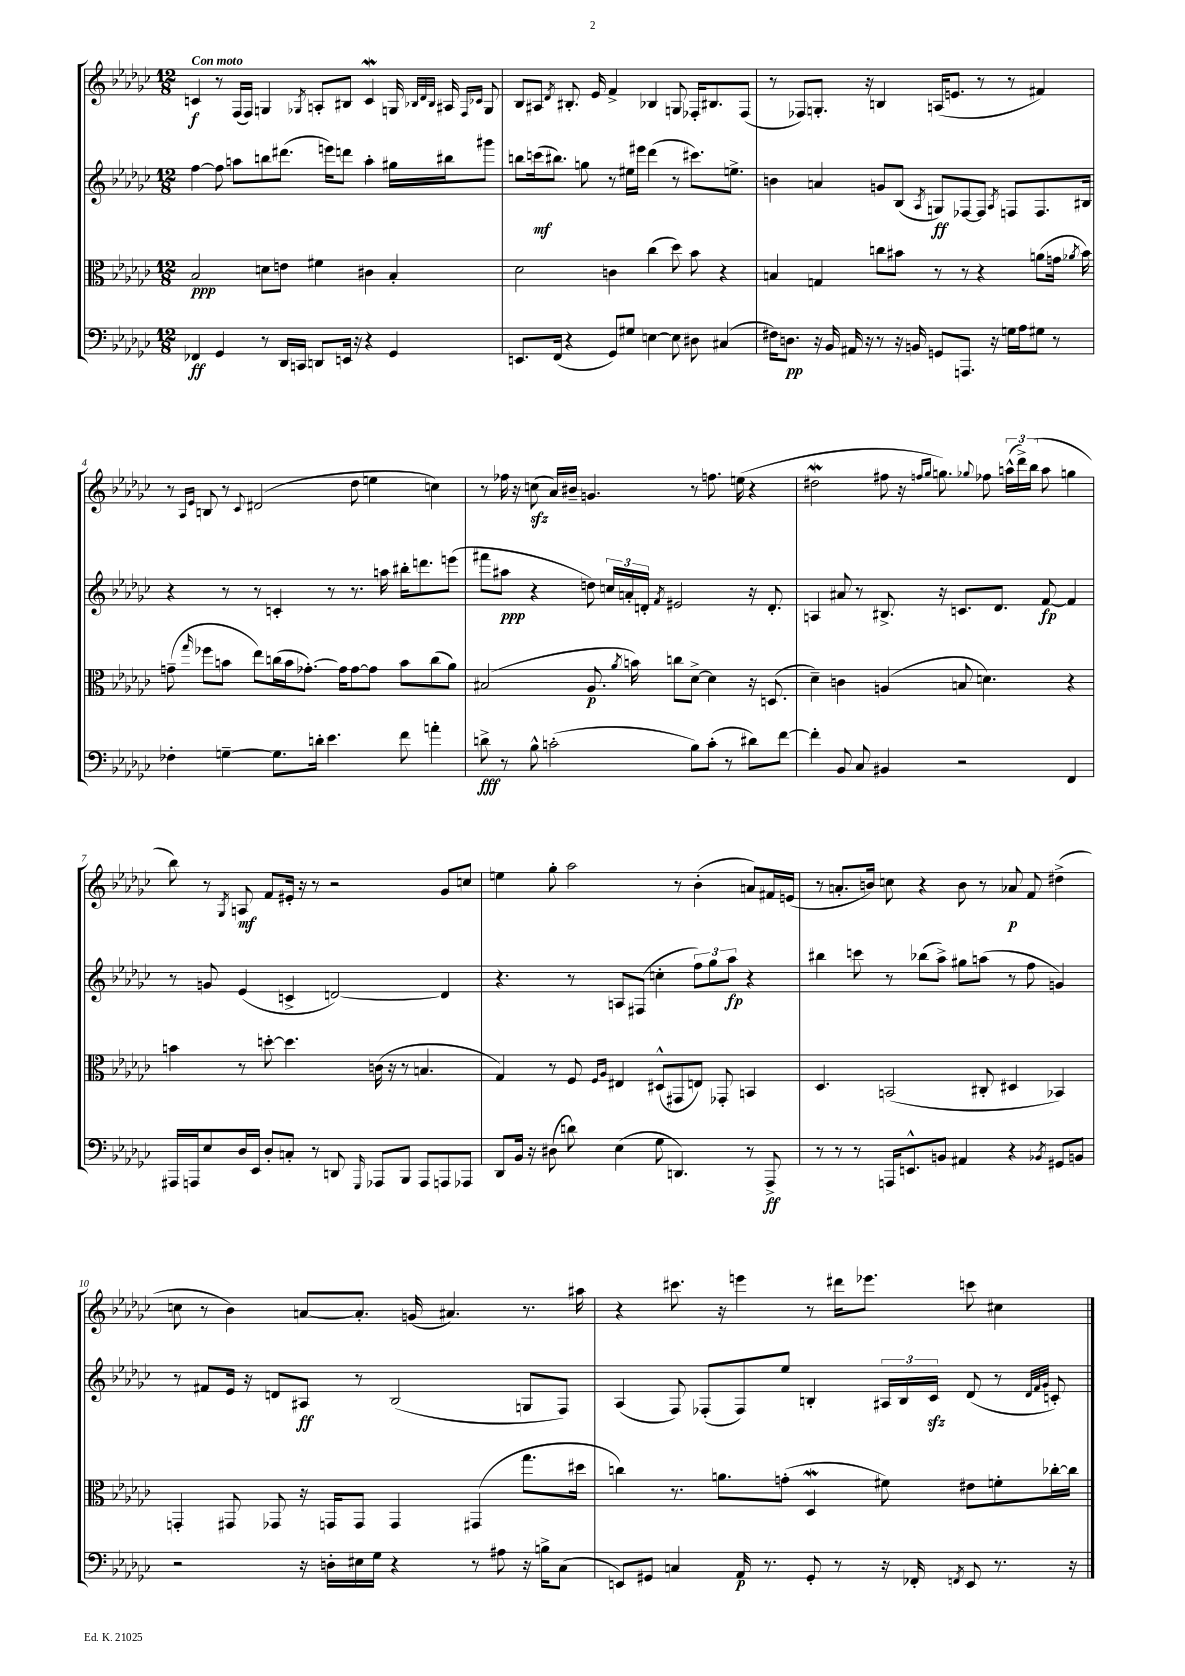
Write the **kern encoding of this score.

**kern	**kern	**kern	**kern
*staff4	*staff3	*staff2	*staff1
*clefF4	*clefC3	*clefG2	*clefG2
*k[b-e-a-d-g-c-]	*k[b-e-a-d-g-c-]	*k[b-e-a-d-g-c-]	*k[b-e-a-d-g-c-]
*M12/8	*M12/8	*M12/8	*M12/8
4FF-	2B-	[4ff	4c
4GG-	.	8ff]	8r
.	.	8aa	(16F
.	.	.	16F)
8r	8d	8bb	4G
16DD-	8e	(8.ddd#	.
16CC	.	.	.
.	.	.	8qG-
8DD	4f#	.	8A'
.	.	16eee)	.
16EE	.	8ddd	8B#
16r	.	.	.
4r	4c#	4aa'	4c
4GG-	4B-'	16gg#	16G
.	.	.	32qqB-
.	.	.	32qqd-
.	.	.	32qqB-
.	.	16bb#	16A#
.	.	.	16qqF
.	.	.	16qqc-
.	.	8ggg#	8G
=	=	=	=
8.EE	2d-	8bb	8B-
.	.	(16ccc	8A#
(16FF	.	8.bb#)	.
.	.	.	8qd-
4r	.	.	8.B#'
.	.	8gg	.
.	.	.	16e-
8GG-)	4c	8r	4f^
8G#	.	16ee#	.
.	.	16eee#	.
[4E	(4cc-	(4ddd-	4B-
8E]	8dd-)	8r	8G
8D#	8b-	8.ccc#)	16F-'
.	.	.	8.B#
(4C#	4r	.	.
.	.	8.ee^	.
.	.	.	(8F-
=	=	=	=
16F#)	4B	4b	8r
8.D	.	.	.
.	.	.	8F-)
16r	4G	4a	8.G'
16BB-	.	.	.
16AA#	.	.	.
16r	.	.	16r
8r	8cc	8g	4B
16r	8b#	(8B-	.
16BB	.	.	.
.	.	8qA-	.
8GG	8r	8G)	(16A
.	.	.	8.e
8.AAA	8r	[8F-	.
.	4r	8F-]	8r
16r	.	.	.
.	.	8qA-	.
16G	.	8F	8r
16A-	.	.	.
8G#	(8a	8.F	4f#)
8r	16g	.	.
.	8qa-	.	.
.	16b#)	16B#	.
=	=	=	=
4F-'	(8g~	4r	8r
.	.	.	16qqA-
.	16qqgg-	.	16qqe-
.	8ff-	.	8B
[4G~	8b	8r	8r
.	.	.	8qqc-
.	8ee-)	8r	(2d#
8.G]	(16cc	4c'	.
.	16b	.	.
.	[8.g-')	.	.
16d'	.	.	.
4.e-	.	8r	.
.	16g-]	.	.
.	[8g-	8.r	8dd-
.	8g-]	.	4ee
.	.	16aa	.
8f	8b	16bb#'	.
.	.	8.ddd	.
4a'	(8cc	.	4cc)
.	8a-)	(8eee	.
=	=	=	=
8d^	(2B#	8fff#	8r
8r	.	8aa#	16ff-
.	.	.	16r
8B-^^	.	4r	(8cc
(2c'	.	.	16a-)
.	.	.	16b#~
.	8.A-	8dd)	4.g
.	.	24cc	.
.	.	24a'	.
.	8qa-	.	.
.	16b)	.	.
.	.	24d'	.
.	.	8qf	.
.	8cc	2e#	.
8B-)	[8d-^	.	8r
(8c'	4d-]	.	8.ff
8r	.	.	.
.	.	.	(16ee
8d#)	16r	16r	4r
.	(8.D	8.d'	.
[8f	.	.	.
=	=	=	=
4f']	4d-~)	4A	2dd#
8BB-	4c	8a#	.
8C-	.	8r	.
4BB#	(4A	8.B#^	8ff#
.	.	.	16r
.	.	.	16qqff
.	.	.	16qqgg-
.	.	16r	8.gg)
2r	8B	8.c	.
.	.	.	8qqgg-
.	4.d)	.	8ff-
.	.	8.d-	.
.	.	.	(24aa^^
.	.	.	24ddd-^)
.	.	.	(24bb-
.	.	[8f	8aa
4FF	4r	4f]	4gg
=	=	=	=
16AAA#	4b	8r	8bb-)
16AAA	.	.	.
8E-	.	8g	8r
.	.	.	8qG-
16D-	8r	(4e-	8A
16EE-	.	.	.
8D-'	[8dd'	.	8f
8C'	4.dd]	4c^	16e#'
.	.	.	16r
8r	.	.	8r
8DD	.	[2d)	2r
16qqGGG-	.	.	.
8AAA-	(16c	.	.
.	16r	.	.
8BBB-	8r	.	.
8AAA-	4.B	.	.
8AAA	.	4d]	8g-
8AAA-	.	.	8cc
=	=	=	=
8DD-	4G-)	4.r	4ee
16BB-	.	.	.
16r	.	.	.
(8D#	8r	.	8gg-'
8d)	8F	8r	2aa-
.	16qqF	.	.
.	16qqA-	.	.
(4E-	4E#	8A	.
.	.	(8F#	.
8G-	(8D#^^	4cc'	.
4.DD)	8GG#	.	8r
.	8E)	12ff)	(4b-'
.	.	12gg-	.
.	8GG-'	.	.
.	.	12aa-	.
8r	4BB	4r	8a)
8AAA-^	.	.	16f#
.	.	.	(16e
=	=	=	=
8r	4.D-	4bb#	8r
8r	.	.	8.a'
8r	.	8ccc	.
.	.	.	16b)
16AAA	(2BB	8r	8cc
8.EE^^	.	.	.
.	.	(8bb-	4r
8BB	.	8aa-^)	.
4AA#	.	8gg#	8b
.	8C#'	(8aa	8r
4r	4D#	8r	8a-
.	.	8ff	8f
8qBB-	.	.	.
8GG#	4BB-)	4g)	(4dd#^
8BB	.	.	.
=	=	=	=
2r	4GG'	8r	8cc
.	.	8f#	8r
.	8GG#	16e-	4b-)
.	.	16r	.
.	8GG-	8d	.
16r	16r	8A#	[8a
16D'	16GG	.	.
16E#	8GG	8r	8.a']
16G-	.	.	.
4r	4GG	(2B-	.
.	.	.	(16g
.	.	.	4.a#)
8r	(4GG#	.	.
8A#	.	.	.
16r	8.gg-	8G	8.r
16B^	.	.	.
(8C-	.	8F)	.
.	16dd#	.	16aa#
=	=	=	=
8EE)	4cc)	(4A-	4r
8GG#	.	.	.
4C	8.r	8F)	8.ccc#
.	.	(8F-'	.
.	8.a	.	16r
16AA-	.	8F-)	4eee
8.r	.	.	.
.	(8g'	8ee-	.
8GG#'	4D-	4B'	8r
8r	.	.	16ddd#
.	.	.	8.eee-
16r	8f#)	24A#	.
.	.	24B	.
16FF-'	.	.	.
.	.	24c-	.
8qFF	.	.	.
8EE	8e#	(8d-	8ccc
8.r	8f'	8r	4cc#
.	.	32qqd-	.
.	.	32qqf	.
.	.	32qqg-	.
.	[16cc-'	8c')	.
16r	16cc-]	.	.
==	==	==	==
*-	*-	*-	*-
